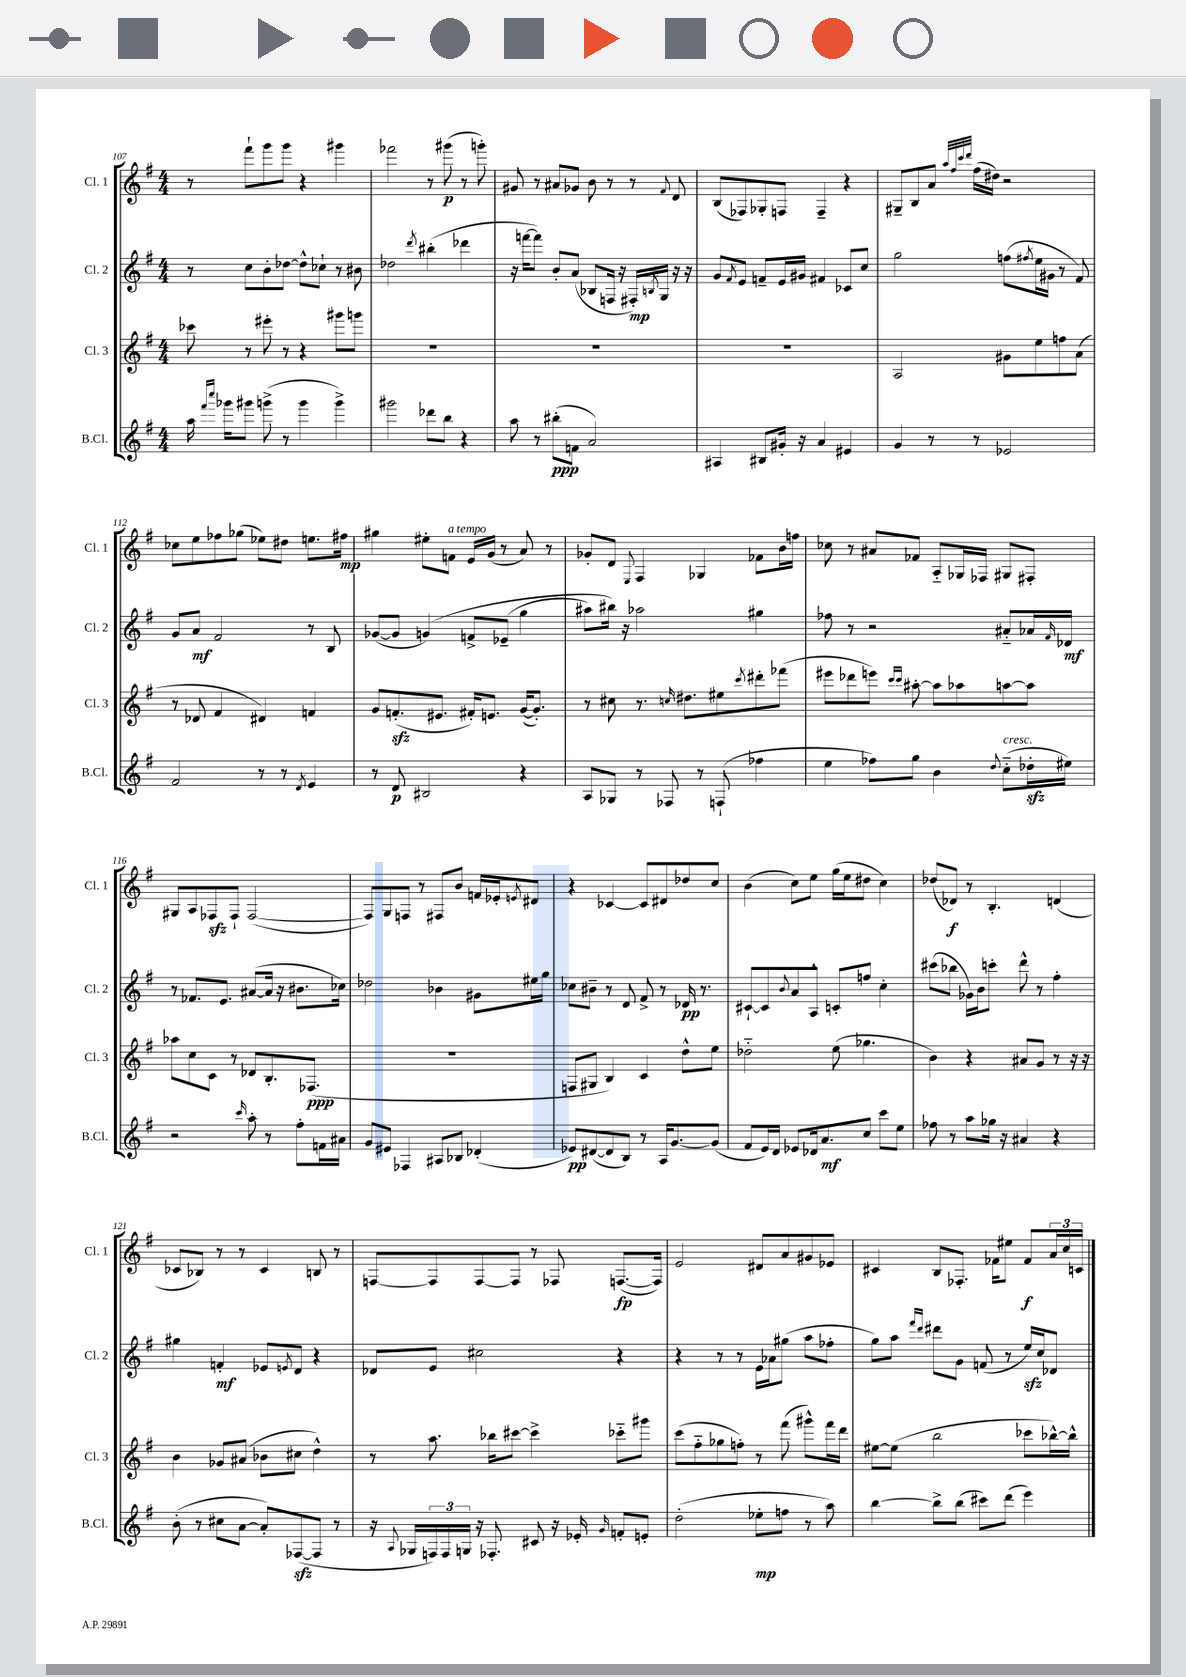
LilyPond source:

<<
\new StaffGroup <<
\new Staff = "s0" \with { instrumentName = "Cl. 1" shortInstrumentName = "Cl. 1" } {
    \clef treble \key g \major \numericTimeSignature \time 4/4
    r8 fis'''8-! g'''8 g'''8 r4 gis'''4 |
    fes'''2 r8 gis'''8\p( r8 g'''8-.) |
    gis'8 r8 ais'8 ges'8 b'8 r8 r8 \appoggiatura { fis'8 } d'8 |
    b8( fes8) ges8-. f8 f4-- r4 |
    gis8-- b8 a'8 \grace { a''32 fis''32 c'''32 d'''32 } fis''16( dis''16) r2 |
    ces''8 e''8 fes''8 ges''8( ees''8) dis''8 e''8. fis''16\mp |
    gis''4 eis''8-. f'8^\markup { \italic "a tempo" } e'16 g'16( r8 a'8) r8 |
    ges'8-. d'8 \appoggiatura { e8 } fis4 ges4 fes'8 b'16 f''16 |
    ces''8 r8 ais'8 fes'8 a8-_ ges16 fes16 gis8 fis8-. |
    gis8 a8 fes8\sfz fes8-! fes2~( |
    fes8) g8 f8 r8 fis8 b'8 f'16 ees'16-. \acciaccatura { e'8 } dis'8 |
    r4 ces'4~ ces'8 dis'8 des''8 c''8 |
    b'4( c''8) e''8 g''16( e''16 dis''8 c''4) |
    des''8( des'8\f) r8 b4.-. d'4( |
    ces'8 bes8) r8 r8 ces'4 b8 r8 |
    f8~ f8 f8~ f8 r8 fes8 f8.~\fp( f16) |
    e'2 dis'8 a'8 gis'8 ees'8 |
    cis'4 b8 fes8.-. fes'16 eis''8 fes'8\f \tuplet 3/2 { a'16 c''16 c'16 } \bar "|." |
}
\new Staff = "s1" \with { instrumentName = "Cl. 2" shortInstrumentName = "Cl. 2" } {
    \clef treble \key g \major \numericTimeSignature \time 4/4
    r8 c''8 b'8-. des''8~ des''8-^ ces''8-! r8 bis'8 |
    des''2 \acciaccatura { d'''8 } bis''4-.( des'''4 |
    r16 f'''16~ f'''8) b'8-. a'8( bes8 f16 r16 fis16-.\mp) \acciaccatura { b8 } g16 r16 r16 |
    g'8 \acciaccatura { fis'8 } e'8 f'8-- e'16 gis'16 fis'4 ces'8 c''8 |
    g''2 f''8( \acciaccatura { fis''8 } e''16 gis'16 r8 fis'8) |
    g'8 a'8\mf fis'2 r8 b8 |
    ges'8~( ges'8 g'4)\( f'8-> ees'8--( g''4 |
    ais''8) bis''16\) r16 aes''2 gis''4 |
    fes''8 r8 r2 ais'8-_ aes'16 \grace { fis'16 } des'16\mf |
    r8 fes'8. e'8. ais'8~( ais'16 r16 bis'8. ces''16) |
    des''2 bes'4 gis'8 eis''16 g''16 |
    ces''8 bis'8-- r8 d'8 fis'8-> r8 des'16\pp r8. |
    cis'8~-! cis'8 \appoggiatura { b'8 } a'8 a8-^ c'8-. f''8 c''4-. |
    cis'''8( bes''8 ges'16) b'16 c'''8-. d'''8-^ r8 fis''4-. |
    gis''4 f'4-.\mf ees'8 \acciaccatura { e'8 } d'8 r4 |
    des'8 e'8 cis''2 r4 |
    r4 r8 r8 e'16 aes'16 gis''8( a''8 fes''8-. |
    g''8) a''8 \grace { fis'''16 d'''16 } dis'''8 g'8 f'8( r8 e''16\sfz) c''16 des'8 \bar "|." |
}
\new Staff = "s2" \with { instrumentName = "Cl. 3" shortInstrumentName = "Cl. 3" } {
    \clef treble \key g \major \numericTimeSignature \time 4/4
    ces'''8 r8 eis'''8-. r8 r4 gis'''8 g'''8 |
    R1 |
    R1 |
    R1 |
    a2 gis'8 e''8 f''8 a'8( |
    r8 des'8 fis'4 dis'4) f'4 |
    g'8 f'8.-.\sfz( eis'8. fis'16-.) e'8. g'16~( g'8.-.) |
    r8 cis''8 r8. \grace { c''16 } dis''8. eis''8 \acciaccatura { c'''8 } dis'''8-. fes'''8( |
    eis'''8 des'''8 e'''8) \grace { c'''16 c'''16 } ais''8~-. ais''8 aes''8 a''8~ a''8 |
    aes''8 c''8 c'8 r8 des'8 b8.-. fes8.\ppp( |
    R1 |
    f8 gis8 b4) c'4 d''8-^ e''8 |
    des''2-_ e''8( ges''4. |
    b'4) r4 ais'8 g'8 r8 r16 r16 |
    b'4 ges'8 ais'8( bes'8 cis''8 d''4-^) |
    r8 a''8. bes''16 cis'''8~ cis'''4-> ces'''8-_ gis'''8 |
    c'''8( fis''8-_ ges''8 f''8-.) r8 fis'''8( gis'''8-^) fis'''16 d'''16 |
    eis''8~ eis''8( b''2 ces'''8 bes''16~-^) bes''16-^ \bar "|." |
}
\new Staff = "s3" \with { instrumentName = "B.Cl." shortInstrumentName = "B.Cl." } {
    \clef treble \key g \major \numericTimeSignature \time 4/4
    a''16 \grace { fis'''16 c''''16 } ges'''16 gis'''8 g'''8->( r8 g'''4 g'''4->) |
    gis'''2 des'''8 b''8 r4 |
    a''8 r8 bis''8-.\ppp( f'8 a'2) |
    ais4 bis8 gis'16-. r16 a'4 eis'4 |
    g'4 r8 r8 ees'2 |
    fis'2 r8 r8 \acciaccatura { d'8 } e'4 |
    r8 d'8\p bis2 r4 |
    a8 ges8 r8 fes8 r8 f8-!( fes''4 |
    e''4 fes''8) g''8 b'4 \appoggiatura { d''8 } c''8-_^\markup { \italic "cresc." }( des''16-.\sfz eis''16) |
    r2 \grace { c'''16 } a''8-. r8 fis''8-. f'16 ais'16 |
    g'8 eis'8 fes4 ais8 bes8 des'4-.( |
    ees'8\pp) dis'8~( dis'8 b8) r8 a16 g'8.~ g'8( |
    fis'8 e'16) d'16 ees'8 des'16 a'8.\mf c''8 c'''8 e''8 |
    fes''8 r8 a''8 ges''16 r16 ais'4 r4 |
    b'8-.( r8 cis''8 a'8~ a'8-.) fes8~\sfz( fes8 r8 |
    r16 \appoggiatura { a8 } ges16 \tuplet 3/2 { f16) f16 g16 } r16 fes8.-. cis'8 r16 ees'16-. \grace { g'16 } f'8-. e'8-. |
    d''2-.( ees''8-.\mp f''8 r8 a''8) |
    b''4~ b''8-> b''8( cis'''8) d'''8( e'''4) \bar "|." |
}
>>
>>
\layout { \context { \Score currentBarNumber = #107 } }
